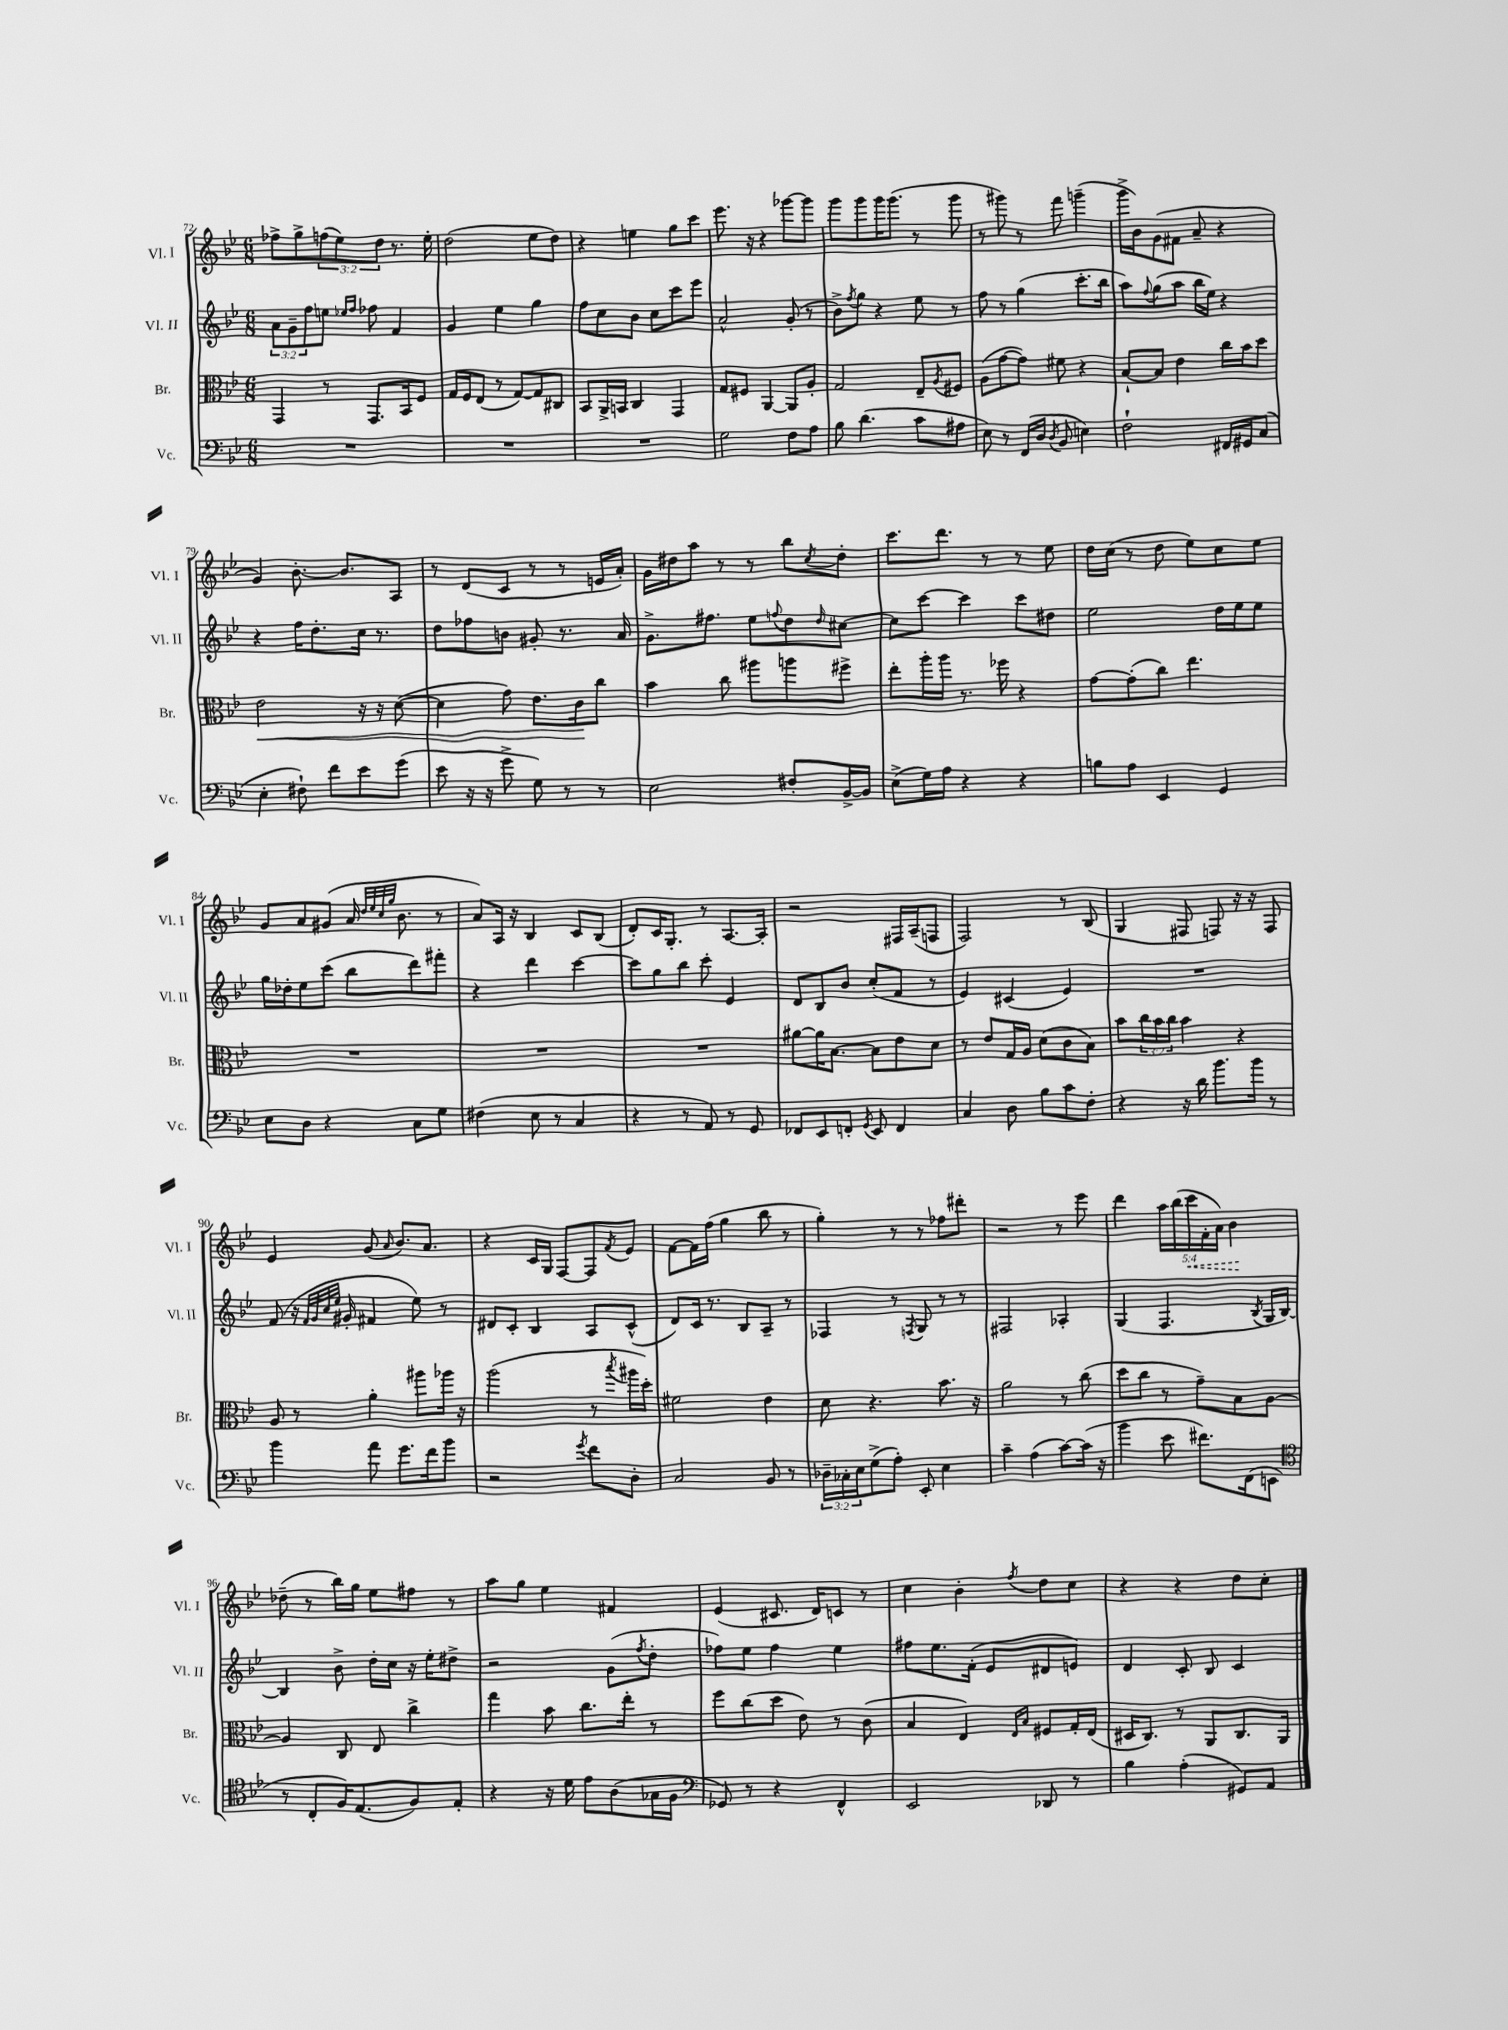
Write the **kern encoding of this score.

**kern	**kern	**kern	**kern
*staff4	*staff3	*staff2	*staff1
*clefF4	*clefC3	*clefG2	*clefG2
*k[b-e-]	*k[b-e-]	*k[b-e-]	*k[b-e-]
*M6/8	*M6/8	*M6/8	*M6/8
2.r	4GG	12a	8ff-^
.	.	12g~	.
.	.	.	8gg^
.	.	12ff	.
.	8r	8ee	(12ff
.	.	.	12ee-)
.	.	16qqee-	.
.	.	16qqff	.
.	8.GG	8ff-	.
.	.	.	12dd
.	.	4f	8.r
.	16BB-	.	.
.	8F	.	.
.	.	.	16ee-'
=	=	=	=
2.r	16G	4g	(2dd
.	16F	.	.
.	(8E-	.	.
.	8r	4ee-	.
.	[8G)	.	.
.	8G]	4gg	8ee-
.	8C#	.	8dd)
=	=	=	=
2.r	8BB-	8ff	4r
.	16AA^	8cc	.
.	16BB	.	.
.	4C	8b-	4ee
.	.	8cc	.
.	4GG	8ccc	8gg
.	.	8eee-	8ccc
=	=	=	=
2G	8G	2a^^	8.eee-
.	8F#	.	.
.	.	.	16r
.	[4AA	.	4r
8F	8AA]	(8g'	[8ggg-
8A	8A'	8r	8ggg-]
=	=	=	=
8B-	2G	8b-^)	8ggg
.	.	8qff	.
(4.d	.	8gg	8ggg
.	.	4r	16ggg
.	.	.	(8.ggg
8c	8E-~	8ee-	8r
.	8qA	.	.
8A#	8F#	8r	8ggg
=	=	=	=
8E-)	(8A	8ff	8r
8r	[8g	8r	8ggg#)
(16FF	8g])	(4gg	8r
16D	.	.	.
8qD	.	.	.
8BB-	8f#	.	8fff
4E)	4r	8.ccc'	(4ggg~
.	.	16bb-	.
=	=	=	=
2F`	[8B-`	8aa)	16ggg^
.	.	.	16b-)
.	.	8qqff	.
.	8B-]	(8gg	(8g
.	4e-	8aa	8f#
.	.	16bb-	8a~
.	.	16ee-)	.
16FF#	16cc	4r	4r
16GG#	16b-	.	.
(8C	8dd	.	.
=	=	=	=
4E-'	2e-	4r	4g)
8F#`)	.	16ff	[8.b-'
.	.	8.dd'	.
8f	.	.	.
.	.	.	8.b-]
8e-	16r	16cc	.
.	16r	8.r	.
(8g	([8d	.	8A
=	=	=	=
8e-	4d]	8dd	8r
16r	.	8ff-	(8d
16r	.	.	.
8g^	8g)	8b	8c
8G)	8.e-	8g#'	8r
8r	.	8.r	8r
.	16c	.	.
8r	8cc	.	16e
.	.	16a	16a')
=	=	=	=
2E-	4b-	8.g^	16g
.	.	.	16dd#
.	.	.	8aa
.	.	8.ff#	.
.	8cc	.	8r
.	8aa#	8ee-	8r
.	.	8qqff	.
8F#'	8aa	8dd	8bb-
.	.	16qqdd	8qcc
[16BB-^	8ff#^	[8cc#	8dd#'
16BB-]	.	.	.
=	=	=	=
(8E-^	8ee-'	8cc#]	8.ccc
16G)	16aa'	[8ccc	.
16A	16aa	.	8.ddd
4r	8.r	4ccc]	.
.	.	.	8r
.	16ff-	.	.
4r	4r	8ccc	8r
.	.	8dd#	8ee-
=	=	=	=
8B	[8g	2ee-	16dd
.	.	.	(16cc
8A	(8g']	.	8r
4EE-	8cc)	.	8dd
.	4.ee-	.	8ee-)
4GG	.	16dd	8cc
.	.	16ee-	.
.	.	8ee-	8ee-
=	=	=	=
8E-	2.r	16gg	8g
.	.	16dd-'	.
8D	.	8ee-	8a
4r	.	(8ccc	(8g#
.	.	8bb-	16a
.	.	.	32qqdd
.	.	.	32qqee-
.	.	.	32qqcc
.	.	.	32qqgg
.	.	.	8.b-
8C	.	8ddd)	.
8G	.	8fff#'	8r
=	=	=	=
(4F#	2.r	4r	8a)
.	.	.	16A
.	.	.	16r
8E-	.	4ddd	4B-
8r	.	.	.
4C	.	[4ccc	8c
.	.	.	(8B-
=	=	=	=
4r	2.r	8ccc]	8d')
.	.	8gg	16c
.	.	.	8.G'
8r	.	8bb-	.
8AA)	.	8ccc'	8r
8r	.	4e-	[8.A
8GG	.	.	.
.	.	.	16A']
=	=	=	=
8FF-	[8a#	8d	2r
8EE-	16a#]	8B-	.
.	[8.B-	.	.
8FF'	.	8b-	.
8qGG	.	.	.
8EE-	8B-]	(8cc'	.
4FF	8e-	8f	16F#
.	.	.	(16A~
.	8d	8r	8F
=	=	=	=
4C	8r	4e-)	2F)
.	8e-	.	.
8D	16G	(4c#	.
.	16A	.	.
8B-	(8d	.	.
8c	8c	4e-)	8r
8F'	8B-)	.	(8B-
=	=	=	=
4r	8b-	2.r	4G
.	24cc	.	.
.	24b-	.	.
.	24cc	.	.
16r	4b-	.	8F#
16d	.	.	.
8.b-	.	.	8F)
.	4r	.	16r
16b-	.	.	16r
8r	.	.	8F
=	=	=	=
4b-	8A	(8f	4e-
.	8r	16r	.
.	.	32qqf	.
.	.	32qqg	.
.	.	32qqcc	.
.	.	32qqee-	.
.	.	16g#'	.
8a	4a'	4f#	(8g
.	.	.	16qqa
8.g	.	.	8.b-)
.	8aa#	8ee-)	.
16f	.	.	8.a
8b-	16aa-	8r	.
.	16r	.	.
=	=	=	=
2r	(2aa	8d#	4r
.	.	8c'	.
.	.	4B-	16c
.	.	.	16G
.	.	.	[8F
8qg	.	.	.
8f	8r	8A	8F]
.	8qbb-	.	8qf
8D'	16aa#	(8c^^	8e-
.	16dd')	.	.
=	=	=	=
2C	2f#	8d)	[8f
.	.	16c	16f]
.	.	8.r	(16ff
.	.	.	4gg
.	.	8B-	.
8BB-	4e-	8A~	8bb-
8r	.	8r	8r
=	=	=	=
24D-~	8d	4F-	4gg')
24C-'	.	.	.
24E-	.	.	.
(8G^	4.r	.	.
8A')	.	8r	8r
.	.	8qF	.
8EE-'	.	8G	8r
4E-	8.b-	8r	8ff-
.	.	8r	8ddd#'
.	16r	.	.
=	=	=	=
4c~	2a	2F#	2r
(4A	.	.	.
[8c)	8r	4A-'	8r
(16c]	(8cc	.	8eee-
16r	.	.	.
=	=	=	=
4b-	8dd	(4G	4ddd
.	8cc	.	.
8e-	8r	4.F	20aa
.	.	.	(20bb-
.	.	.	20ccc
8.f#)	8g~)	.	.
.	.	.	20f'
.	.	.	20a)
.	8B-	.	4b-
(16FF	.	.	.
.	.	8qB-	.
8EE	[8A	16G	.
.	.	[16B-)	.
=	=	=	=
*clefC4	*	*	*
8r	4A]	4B-]	(8dd-~
8C'	.	.	8r
16F)	8C	8b-^	16bb-)
(8.E-	.	.	16gg
.	8E-	16dd'	8ee-
.	.	16cc	.
8F)	4cc^	16r	8ff#
.	.	16ee-'	.
8E-'	.	8dd#^	8r
=	=	=	=
4r	4gg	2r	8aa
.	.	.	8gg
16r	8b-	.	4ee-
16d	.	.	.
8e-	8.cc	.	.
(8A	.	(8g	4f#
.	16ee-'	.	.
.	.	8qff	.
16G-	8r	8dd'	.
16F	.	.	.
=	=	=	=
*clefF4	*	*	*
8GG-)	8ff	8ff-)	(4e-
8r	(8cc	8ee-	.
4r	8dd	4ff-	8.c#
.	8e-)	.	.
.	.	.	16d)
4FF^^	8r	4ee-	8c
.	(8c	.	8r
=	=	=	=
2EE-	4B-	8ff#	4cc
.	.	8.ee-	.
.	4E-)	.	4b-'
.	.	(16f'	.
.	.	8e-	.
.	16qqE-	.	.
.	16qqB-	.	8qff
8DD-	8F#	8d#	8dd
8r	16G'	8e)	8cc
.	(16E-	.	.
=	=	=	=
4B-	16D#	4d	4r
.	8.C)	.	.
(4A'	8r	8c'	4r
.	8AA	8B-	.
8GG#)	8.C	4c	8dd
8AA	.	.	8cc'
.	16AA	.	.
==	==	==	==
*-	*-	*-	*-
